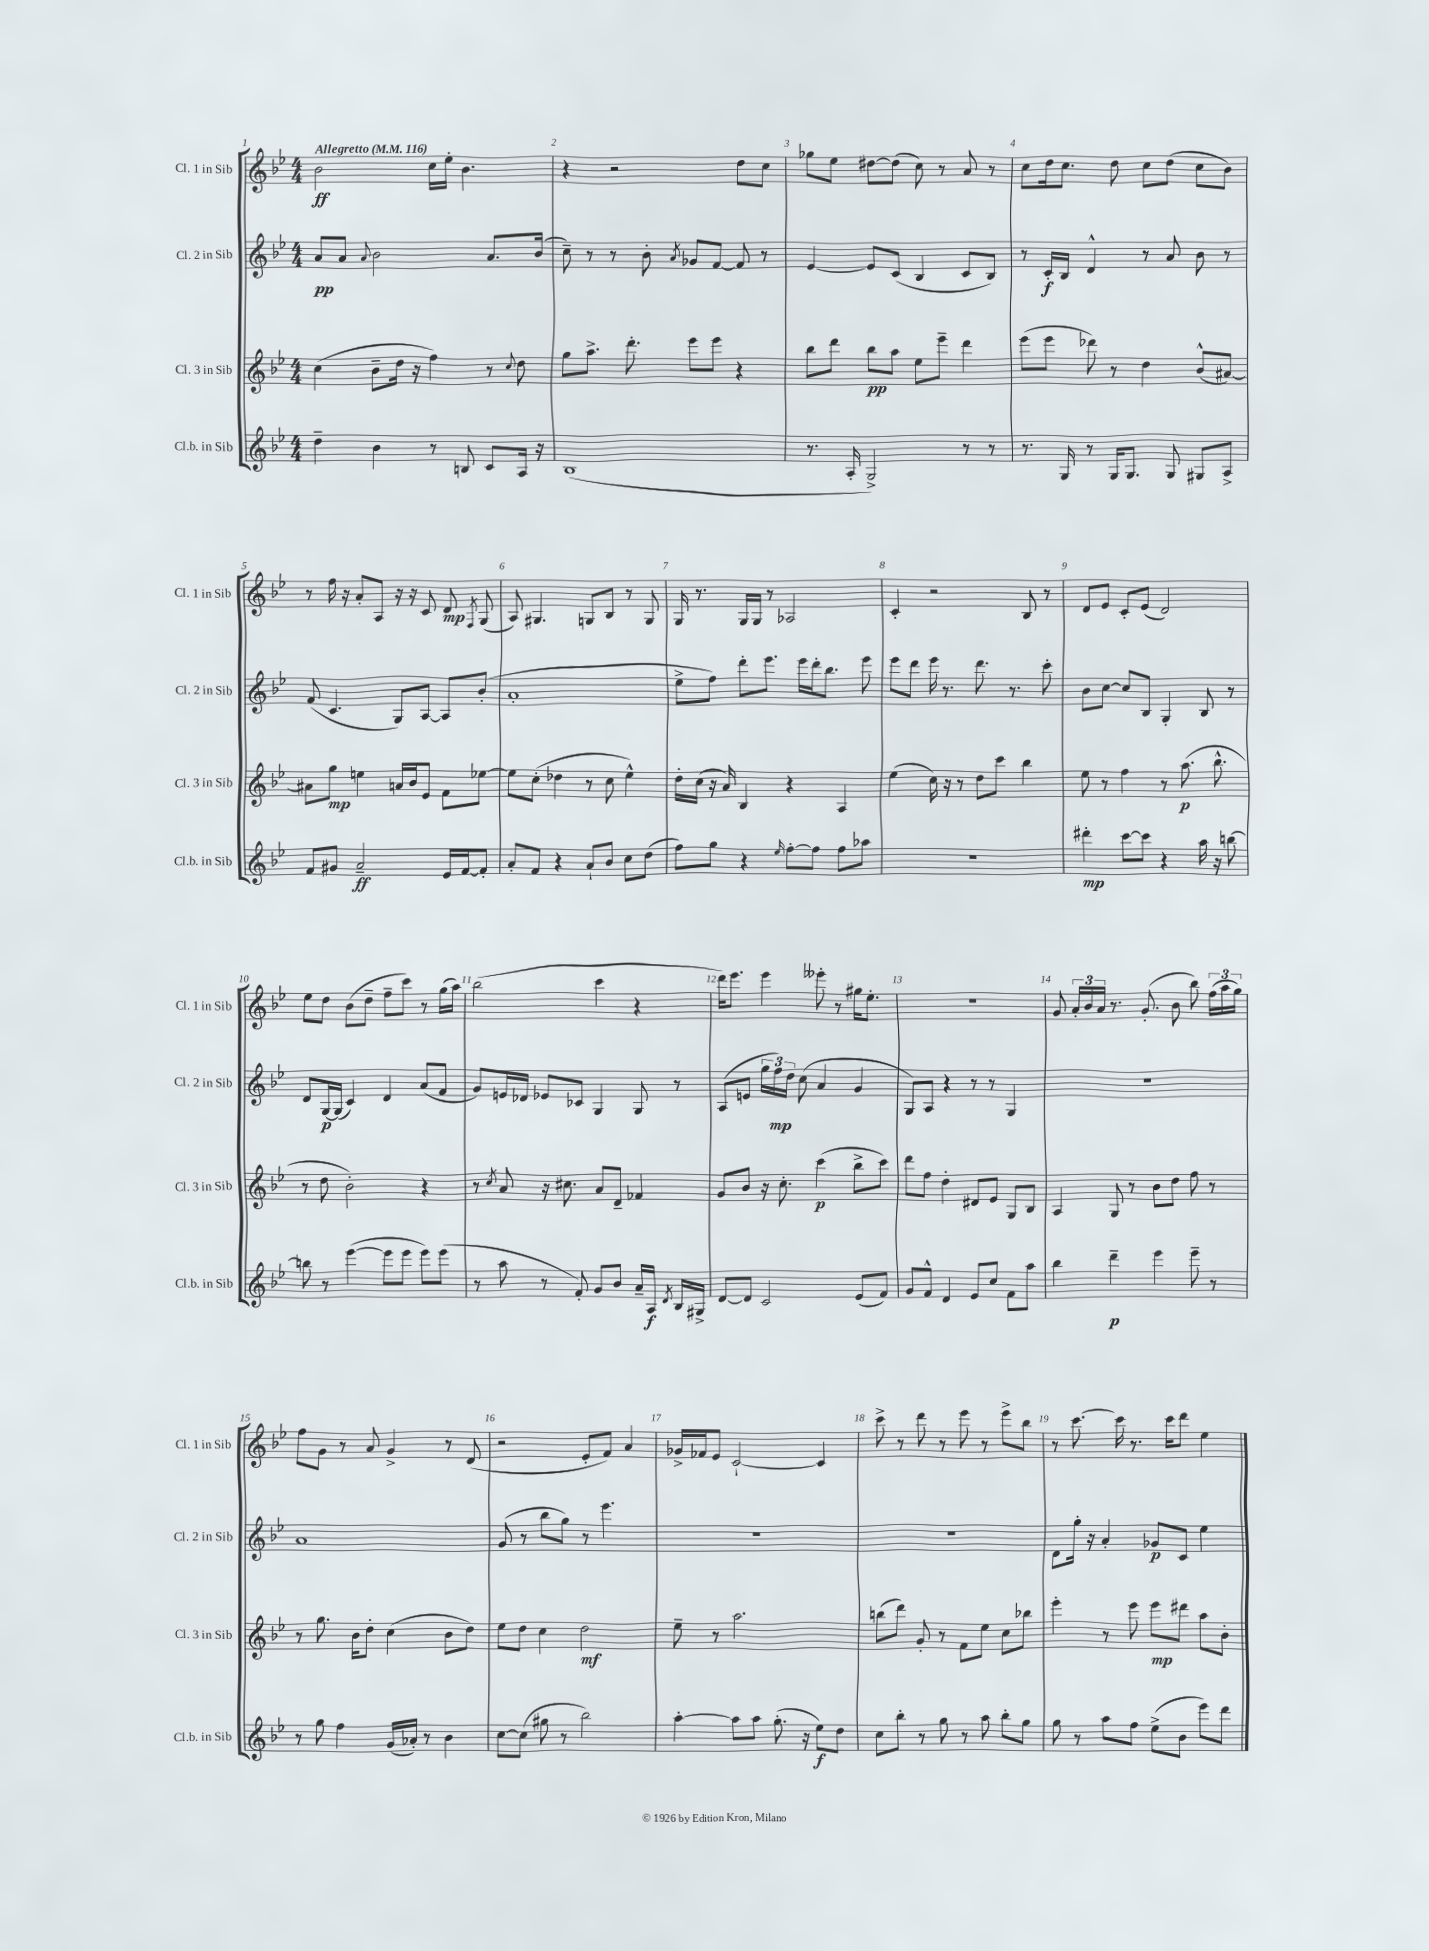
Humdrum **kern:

**kern	**kern	**kern	**kern
*staff4	*staff3	*staff2	*staff1
*clefG2	*clefG2	*clefG2	*clefG2
*k[b-e-]	*k[b-e-]	*k[b-e-]	*k[b-e-]
*M4/4	*M4/4	*M4/4	*M4/4
*MM116	*MM116	*MM116	*MM116
4dd~	(4cc	8a	2b-
.	.	8a	.
.	.	8qqa	.
4b-	8b-~	2b-	.
.	16dd	.	.
.	16r	.	.
8r	4ff)	.	16cc
.	.	.	16ee-'
8B	.	.	4.b-
8c	8r	8.a	.
.	8qqcc	.	.
16A	8dd	.	.
16r	.	(16b-	.
=	=	=	=
(1B-	8gg	8cc~)	4r
.	8.aa^	8r	.
.	.	8r	2r
.	8.ddd'	.	.
.	.	8b-'	.
.	.	8qa	.
.	8eee-	8g-	.
.	8eee-	[8f	.
.	4r	8f]	8dd
.	.	8r	8cc
=	=	=	=
8.r	8bb-	[4e-	8gg-
.	8ddd	.	8ee-
16A'	.	.	.
2G^)	8bb-	8e-]	[8dd#
.	8aa	(8c	(8dd#]
.	8ee-	4B-	8cc)
.	8eee-~	.	8r
8r	4ddd	8c	8a
8r	.	8B-)	8r
=	=	=	=
8.r	(8eee-	8r	8cc
.	8eee-	16c'	16dd
16G	.	16B-	8.cc
8r	8ddd-)	4d^^	.
16G	8r	.	8dd
8.G	.	.	.
.	4dd	8r	8cc
8G	.	8a	(8dd
8G#	(8b-^^	8b-	8cc
8A^	[8a#)	8r	8b-)
=	=	=	=
8f	8a#]	(8f	8r
8g#	8gg	4.c	16ff
.	.	.	16r
2a~	4ee	.	8a'
.	.	.	8A
.	16a	8G)	16r
.	16b-	.	16r
.	8e-	[8A	8c
16e-	8f	8A]	8d
[16f	.	.	.
.	.	.	8qF
8f']	[8ee-	(8b-'	(8G
=	=	=	=
8a'	8ee-]	1a'	8A)
8f	(8cc'	.	4.G#
4r	4dd-	.	.
8a`	8r	.	8G
8b-	8cc	.	8B-
8cc	4ee-^^)	.	8r
(8dd	.	.	8G
=	=	=	=
8ff)	16dd'	8ee-^	16G
.	(16cc	.	8.r
8gg	16r	8ff)	.
.	16a)	.	.
4r	4B-	8ddd'	16G
.	.	.	16G
.	.	8.eee-	8r
16qqee-	.	.	.
[8ff'	4r	.	2A-
.	.	16eee-	.
8ff]	.	16ddd'	.
.	.	8.bb-	.
8ff	4A	.	.
8aa-	.	8eee-	.
=	=	=	=
1r	(4ee-	8eee-	4c'
.	.	8ddd	.
.	16cc)	16eee-	2r
.	16r	8.r	.
.	8r	.	.
.	8dd	8.ddd	.
.	8ccc	.	.
.	.	8.r	.
.	4bb-	.	8B-
.	.	8ccc'	8r
=	=	=	=
4ddd#'	8ee-	8b-	8d
.	8r	[8cc	8e-
[8ccc	4ff	8cc]	8c'
8ccc]	.	8B-	(8e-
4r	8r	4G'	2d)
.	(8.aa	.	.
16aa	.	8B-	.
16r	8.bb-^^	.	.
[8bb	.	8r	.
=	=	=	=
8bb]	8r	8d	8ee-
8r	8dd	[16G	8dd
.	.	(16G]	.
([4eee-	2b-')	4c)	(8b-
.	.	.	8dd~
8eee-]	.	4d	8ff~
8eee-	.	.	8ccc)
8eee-)	4r	(8a	8r
(8eee-	.	8f	(16gg
.	.	.	16aa)
=	=	=	=
8r	8r	8g)	(2bb-
.	8qcc	.	.
8aa	8a	16e	.
.	.	16d-	.
8r	16r	8e-	.
.	8.cc#	.	.
8f')	.	8c-	.
8g	8a	4G	4ccc
8b-	8d~	.	.
16a~	4f-	8G	4r
16A	.	.	.
8qd	.	.	.
16B-	.	8r	.
16G#^	.	.	.
=	=	=	=
[8d	8g	(8A	16ddd)
.	.	.	8.eee-
8d]	8b-	8e	.
2c	16r	24gg	4eee-
.	.	24ff)	.
.	8.cc'	.	.
.	.	24dd	.
.	.	(8cc	.
.	(4ccc	4a	8eee--'
.	.	.	8r
(8e-	8bb-^	4g	16gg#
.	.	.	8.ee-'
8f)	8ccc)	.	.
=	=	=	=
8g	8ddd	8G)	1r
8f^^	8ff	8A	.
4d	4dd'	4r	.
8e-	8d#	8r	.
8cc	8e-	8r	.
8f	8G	4G	.
8aa	8B-	.	.
=	=	=	=
4bb-	4A	1r	8g
.	.	.	24a'
.	.	.	24b-
.	.	.	24a
4ddd~	8G	.	8.r
.	8r	.	.
.	.	.	(8.g'
4eee-	8b-	.	.
.	8dd	.	8b-
8eee-~	8ff	.	8bb-)
8r	8r	.	(24ff
.	.	.	24aa
.	.	.	24gg)
=	=	=	=
8r	8r	1a	8ff
8gg	8.gg	.	8g
4ff	.	.	8r
.	16b-	.	.
.	8dd'	.	8a
(16g	(4cc	.	4g^
16a-')	.	.	.
8r	.	.	.
4b-	8b-	.	8r
.	8dd)	.	(8d
=	=	=	=
[8cc	8ee-	(8g	2r
(8cc]	8dd	8r	.
8gg#	4cc	8bb-	.
8r	.	8gg)	.
2bb-)	2dd	8r	8e-'
.	.	4.eee-	8f)
.	.	.	4a
=	=	=	=
[4aa'	8ee-~	1r	16g-^
.	.	.	16f-
.	8r	.	8e-
8aa]	2.aa	.	[2c`
8aa	.	.	.
(8.gg'	.	.	.
16r	.	.	.
8ee-)	.	.	4c]
8dd	.	.	.
=	=	=	=
8cc	(8bb	1r	8ccc^
8bb-'	8ddd)	.	8r
8r	8g'	.	8ddd
8gg	8r	.	8r
8r	8f	.	8eee-
8aa	8ee-	.	8r
8bb-'	8cc	.	8eee-^
8gg	8bb-	.	8bb-
=	=	=	=
8gg	4eee-'	8d	8r
8r	.	16gg'	[8.ccc
.	.	16r	.
8aa	8r	4a'	.
.	.	.	16ccc]
8ff	8eee-	.	8.r
(8ee-^	8eee-	8g-	.
.	.	.	16ccc
8b-	8ddd#	8c	8ddd
8eee-)	8aa	4ee-	4ee-
8ddd	8b-'	.	.
==	==	==	==
*-	*-	*-	*-
